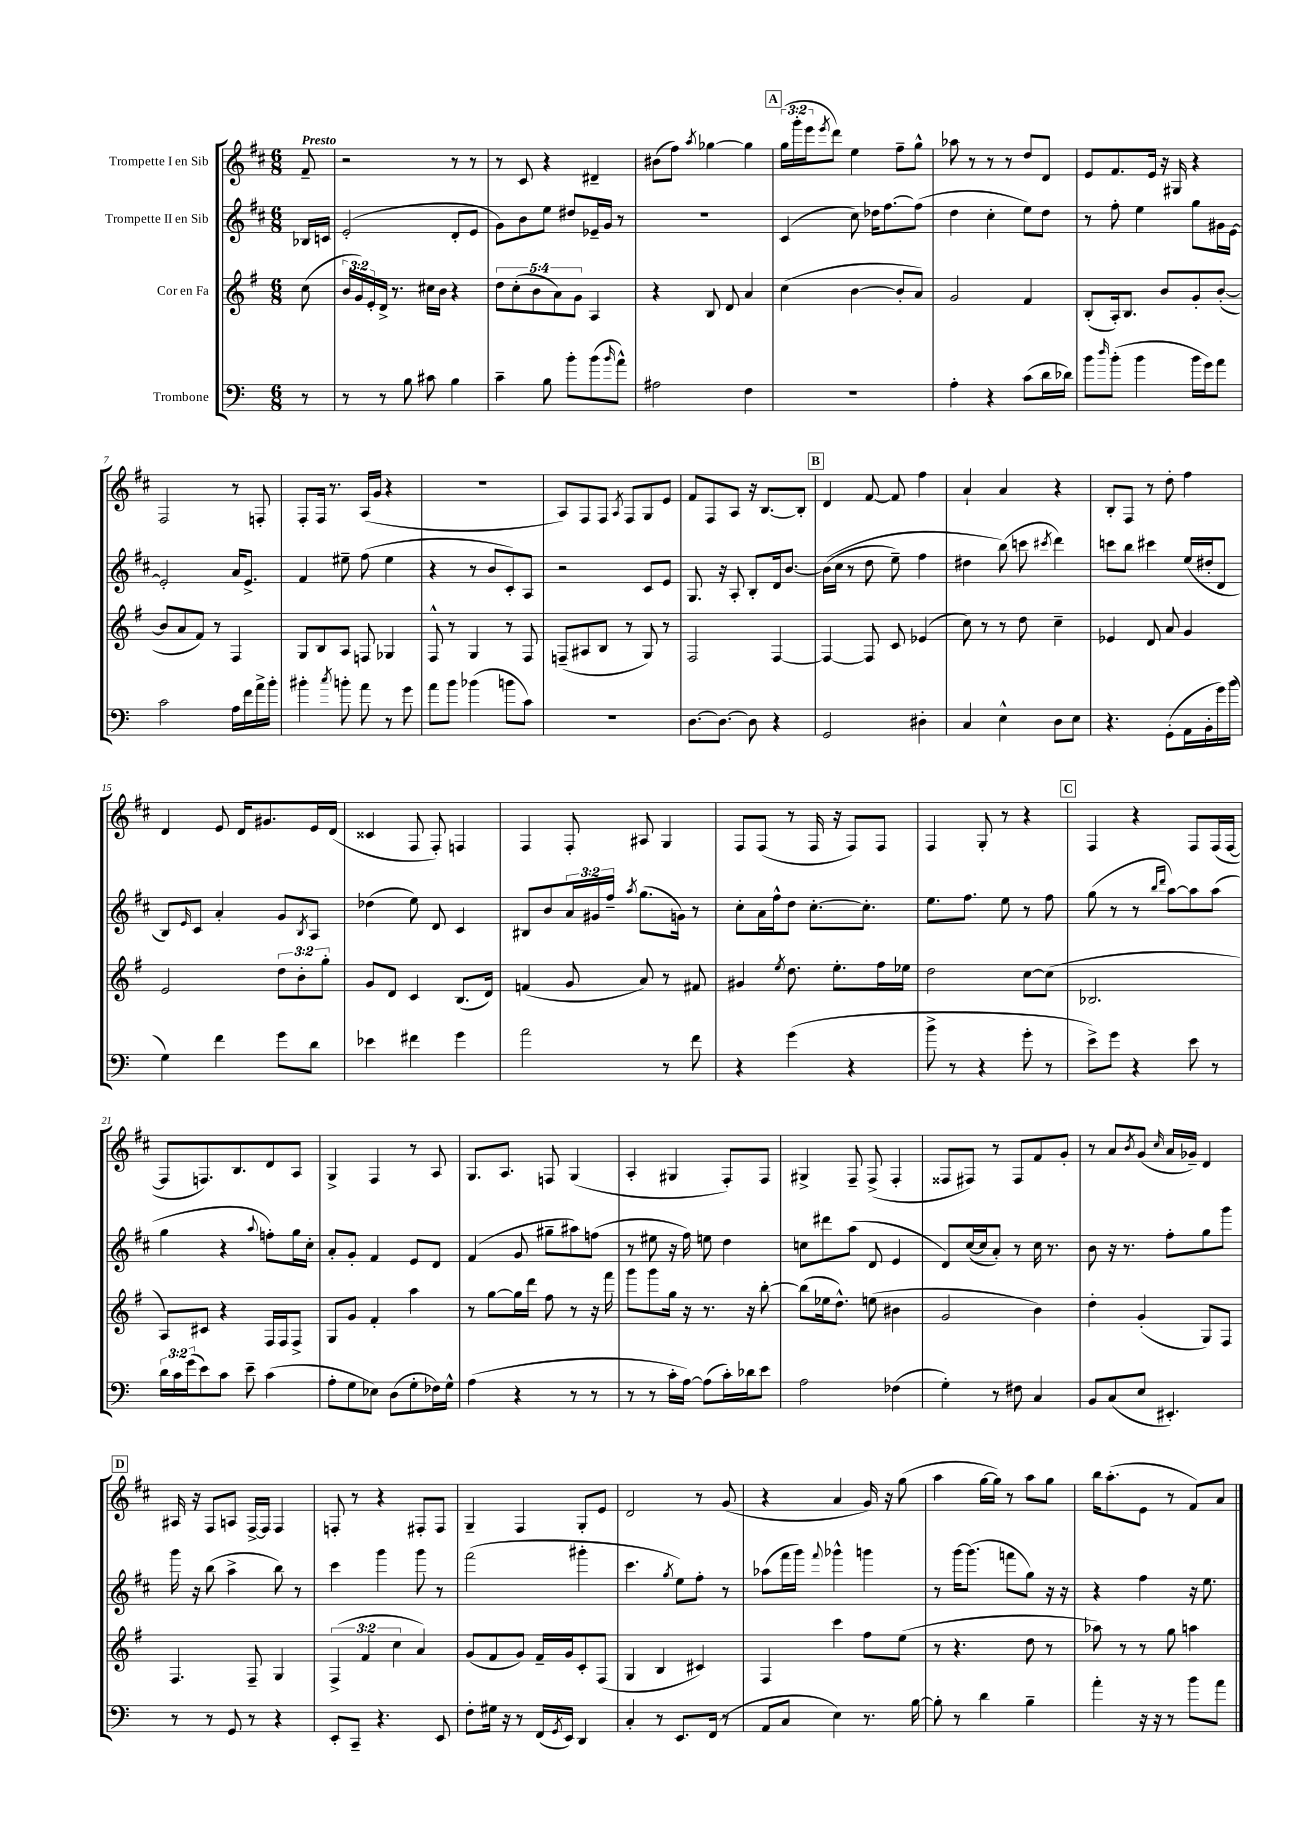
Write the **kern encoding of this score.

**kern	**kern	**kern	**kern
*part4	*part3	*part2	*part1
*staff4	*staff3	*staff2	*staff1
*I"Trombone	*I"Cor en Fa	*I"Trompette II en Sib	*I"Trompette I en Sib
*clefF4	*clefG2	*clefG2	*clefG2
*k[]	*k[f#]	*k[f#c#]	*k[f#c#]
*M6/8	*M6/8	*M6/8	*M6/8
=	=	=	=
!	!	!	!LO:TX:a:B:t=Presto
8r	(8cc\	16B-X/LL	8f#~/
.	.	16cn/JJ	.
=1	=1	=1	=1
8r	24b/LL	(2e'/	2r
.	24g/)	.	.
.	24e'/	.	.
8r	16d^/JJ	.	.
.	8.r	.	.
8B\	.	.	.
8c#X\	16cc#X\LL	.	.
.	16b\JJ	.	.
4B\	4r	8d'/L	8r
.	.	8e/J	8r
=2	=2	=2	=2
4c~\	10dd\L	8g\L)	8r
.	(10cc'\	.	.
.	.	8b\	8c#/
.	10b\	.	.
8B\	.	8ee\J	4r
.	10a\)	.	.
8b'\L	.	8dd#X/L	.
.	10g\J	.	.
(8b\	4A/	16e-X~/L	4d#X~/
.	.	16g/JJ	.
16qqb/	.	.	.
8a^^\J)	.	8r	.
=3	=3	=3	=3
2A#X\	4r	2.r	(8b#X\L
.	.	.	8ff#\J)
.	.	.	8qaa/
.	8B/	.	[4gg-X\
.	8d/	.	.
4F\	4a/	.	4gg-\]
!!LO:REH:place=s1:t=A
=4	=4	=4	=4
2.r	(4cc\	(4c#/	(24gg\LL
.	.	.	24ggg'\
.	.	.	24eee\J
.	.	.	8qeee/
.	.	.	8ddd\J)
.	[4b\	8cc#\)	4ee\
.	.	16dd-X\KL	.
.	.	[8.ff#\	.
.	8b'/L]	.	8ff#~\L
.	8a/J)	(8ff#\J]	8gg^^\J
=5	=5	=5	=5
4A'\	2g/	4dd\	8aa-X\
.	.	.	8r
4r	.	4cc#'\	8r
.	.	.	8r
(8c\L	4f#/	8ee\L)	8dd/L
16d\L	.	8dd\J	8d/J
16d-X\JJ)	.	.	.
=6	=6	=6	=6
8b\L	(8B'/L	8r	8e/L
16qqdd/	.	.	.
(8b'\J	16A'/k)	8ff#'\	8.f#/
.	8.B/J	.	.
4b\	.	4ee\	.
.	.	.	16e/Jk
.	8b/L	.	16r
.	.	.	16G#X/
16b\LL	8g'/	8gg\L	4r
16g\J)	.	.	.
8a\J	([8b'/J	16g#X\L	.
.	.	[16e\JJ	.
!!LO:LB:g=z
=7	=7	=7	=7
2c\	8b/L]	2e'/]	2F#/
.	8a/	.	.
.	8f#/J)	.	.
.	8r	.	.
16A\LL	4F#/	16a/KL	8r
16f\	.	8.e^/J	.
16a^\	.	.	8Fn'/
16b'\JJ	.	.	.
=8	=8	=8	=8
4b#X'\	8G/L	4f#/	8F#'/L
.	8B/	.	16F#/Jk
.	.	.	8.r
8qcc/	.	.	.
8bn'\	8A/J	8ee#X~\	.
8a\	8Fn/	(8ff#\	(16A/LL
.	.	.	16g/JJ
8r	4G-X/	4ee#\	4r
8g\	.	.	.
=9	=9	=9	=9
8a\L	8F#^^/	4r	2.r
8b\J	8r	.	.
(4b-X\	4G/	8r	.
.	.	8b/L	.
8bn\L	8r	8c#'/)	.
8c\J)	8F#/	8A/J	.
=10	=10	=10	=10
2.r	(8Fn~/L	2r	8A/L)
.	8A#X/	.	8F#/
.	8B/J	.	8F#/J
.	.	.	8qA/
.	8r	.	8F#/L
.	8G/)	8c#/L	8G/
.	8r	8e/J	8e/J
=11	=11	=11	=11
[8.D\L	2F#/	8.G/	8f#/L
.	.	.	8F#/
8.D\J_	.	16r	.
.	.	8A'/	8A/J
8D\]	.	8B'/L	16r
.	.	.	[8.B/L
4r	[4F#/	16d/k	.
.	.	[8.b/J	.
.	.	.	8B'/J]
!!LO:REH:place=s1:t=B
=12	=12	=12	=12
2GG/	4F#/_	((16b\LL]	4d/
.	.	16cc#\JJ	.
.	.	8r	.
.	8F#/]	8dd\	[8f#/
.	8c/	8ee~\)	8f#/]
4D#X'\	(4e-X/	4ff#\	4ff#\
=13	=13	=13	=13
4C/	8cc\)	4dd#X\	4a`/
.	8r	.	.
4E^^\	8r	(8bb\)	4a/
.	8dd\	8cccn\	.
.	.	8qccc#X/	.
8D\L	4cc~\	4ddd\)	4r
8E\J	.	.	.
=14	=14	=14	=14
4.r	4e-X/	8cccn\L	8B'/L
.	.	8bb\J	8F#/J
.	8d/	4ccc#X\	8r
(8GG'\L	8a/	.	8dd'\
16AA\L	4g/	(16ee/LL	4ff#\
16BB'\	.	16dd#X'/J	.
16g\)	.	8d/J	.
(16b\JJ	.	.	.
!!LO:LB:g=z
=15	=15	=15	=15
4G\)	2e/	8B/L)	4d/
.	.	16qqe/	.
.	.	8c#/J	.
4f\	.	4a'/	8e/
.	.	.	16d/KL
.	.	.	8.g#X/
8g\L	12dd\L	8g/L	.
.	12b'\	.	.
.	.	8qB/	.
8d\J	.	8A/J	16e/L
.	12gg'\J	.	.
.	.	.	(16d/JJ
=16	=16	=16	=16
4e-X\	8g/L	(4dd-X\	4c##X/
.	8d/J	.	.
4f#X\	4c/	8ee\)	8F#/
.	.	8d/	8F#'/)
4g\	(8.B/L	4c#/	4Fn/
.	16d/Jk)	.	.
=17	=17	=17	=17
2a\	(4fn/	8B#X/L	4F#/
.	.	8b/	.
.	8g/	24a/L	8F#'/
.	.	24g#X/	.
.	.	24ff#~/JJ	.
.	.	8qaa/	.
.	8a/)	(8.gg\L	8A#X/
8r	8r	.	4G/
.	.	16gn\Jk)	.
8f\	8f#X/	8r	.
=18	=18	=18	=18
4r	4g#X/	8cc#'\L	8F#/L
.	.	16a\L	(8F#/J
.	.	16ff#^^\J	.
.	8qee/	.	.
(4g\	8.dd\	8dd\J	8r
.	.	[8.cc#'\L	16F#/
.	8.ee'\L	.	16r
4r	.	.	8F#/L)
.	.	8.cc#'\J]	.
.	16ff#\L	.	8F#/J
.	16ee-X\JJ	.	.
=19	=19	=19	=19
8b^\	2dd\	8.ee\L	4F#/
8r	.	.	.
.	.	8.ff#\J	.
4r	.	.	8G'/
.	.	8ee\	8r
8g'\	[8cc\L	8r	4r
8r	(8cc\J]	8ff#\	.
!!LO:REH:place=s1:t=C
=20	=20	=20	=20
8e^\L)	2.B-X/	(8gg\	4F#/
8g\J	.	8r	.
4r	.	8r	4r
.	.	16qqbb/LL	.
.	.	16qqddd/JJ	.
.	.	[8aa\L)	.
8e\	.	8aa\]	8F#/L
8r	.	(8aa\J	(16F#/L
.	.	.	[16F#/JJ
!!LO:LB:g=z
=21	=21	=21	=21
24d\LL	8A/L)	4gg\	8F#/L]
24c\	.	.	.
(24g\J	.	.	.
8e\)	8c#X/J	.	8.Fn/)
8c\J	4r	4r	.
.	.	.	8.B/
8e~\	.	.	.
.	.	8qqaa/	.
(4c\	16F#/LL	8ffn'\L)	8d/
.	16F#/J	.	.
.	8F#^/J	16gg\L	8A/J
.	.	16cc#'\JJ	.
=22	=22	=22	=22
8A'\L	8G/L	8a'/L	4G^/
8G\	8g/J	8g'/J	.
8E-X\J)	4f#'/	4f#/	4F#/
(8D\L	.	.	.
8G'\	4aa\	8e/L	8r
16F-X\L)	.	8d/J	8A/
16G^^\JJ	.	.	.
=23	=23	=23	=23
(4A\	8r	(4f#/	8.G/L
.	[8gg\L	.	.
.	.	.	8.A/J
4r	16gg\L]	8g/	.
.	16ddd\JJ	.	.
.	8ff#\	8gg#X~\L	8Fn/
8r	8r	8aa#X\)	(4G/
8r	16r	(8ffn\J	.
.	16fff#\	.	.
=24	=24	=24	=24
8r	8ggg\L	8r	4A'/
8r	8ggg\	8ee#X\	.
16c'\LL	16gg\Jk	16r	4G#X/
[16A\JJ)	16r	16ff#\)	.
(8A\L]	8.r	8een\	.
16c'\L)	.	4dd\	8F#'/L)
16d-X\J	16r	.	.
8e\J	[8bb'\	.	8F#/J
=25	=25	=25	=25
2A\	(8bb\L]	8ccn\L	4G#X^/
.	16ee-X\k	8ddd#X\	.
.	8.dd^^\J)	.	.
.	.	(8aa\J	8F#~/
.	(8een\	8d/	(8F#^/
(4F-X\	4b#X\	4e/	4F#'/
=26	=26	=26	=26
4G'\)	2g/	8d/L)	8F##X/L
.	.	([16cc#/L	8F#X/J)
.	.	16cc#/J]	.
8r	.	8a'/J)	8r
8F#X\	.	8r	8F#/L
4C/	4b\)	16cc#\	8f#/
.	.	8.r	.
.	.	.	8g'/J
=27	=27	=27	=27
8BB/L	4dd'\	8b\	8r
(8C/	.	16r	8a/L
.	.	8.r	.
.	.	.	8qb/
8E/J	(4g'/	.	(8g/J
.	.	.	16qqcc#/
4.EE#X'/)	.	8ff#'\L	16a/LL
.	.	.	16g-X~/JJ)
.	8G/L)	8gg\	4d/
.	8F#/J	8ggg\J	.
!!LO:LB:g=z
!!LO:REH:place=s1:t=D
=28	=28	=28	=28
8r	4.F#/	16ggg\	16A#X/
.	.	16r	16r
8r	.	(8bb\	8F#/L
8GG/	.	4aa^\	8An/J
8r	8F#~/	.	[16F#^/LL
.	.	.	16F#/JJ]
4r	4G/	8bb\)	4F#/
.	.	8r	.
=29	=29	=29	=29
8EE'/L	(6F#^/	4ccc#\	8Fn'/
8CC~/J	.	.	8r
.	6f#/	.	.
4.r	.	4ggg\	4r
.	6cc\	.	.
.	4a/)	8ggg\	8F#X'/L
8EE/	.	8r	8F#/J
=30	=30	=30	=30
8F'\L	(8g/L	(2fff#\	4G~/
16G#X\Jk	8f#/	.	.
16r	.	.	.
8r	8g/J)	.	4F#/
(16FF/LL	16f#~/LL	.	.
8qGG/	.	.	.
16EE/JJ)	16g/J	.	.
4DD/	8c'/	4ggg#X'\	8G'/L
.	(8F#/J	.	8e/J
=31	=31	=31	=31
4C'/	4G/	4.ccc#\	2d/
8r	4B/	.	.
.	.	8qgg/	.
8.EE/L	.	8ee\L)	.
.	4c#X/)	8ff#'\J	8r
(16FF/Jk	.	.	.
8r	.	8r	(8g/
=32	=32	=32	=32
8AA/L	4F#/	(8aa-X\L	4r
8C/J	.	16fff#\L	.
.	.	16ggg\JJ)	.
.	.	8qqfff#/	.
4E\)	4ccc\	4ggg-X^^\	4a/
8.r	8ff#\L	4gggn\	16g/)
.	.	.	16r
.	(8ee\J	.	(8gg\
[16B\	.	.	.
=33	=33	=33	=33
8B'\]	8r	8r	4aa\
8r	4.r	[16ggg\KL	.
.	.	(8.ggg\J]	.
4d\	.	.	[16gg\LL
.	.	.	16gg\JJ])
.	.	8fffn\L	8r
4B~\	8dd\	8gg\J)	8aa\L
.	8r	16r	8gg\J
.	.	16r	.
=34	=34	=34	=34
4a'\	8aa-X\)	4r	16bb\KL
.	.	.	(8.aa'\
.	8r	.	.
16r	8r	4ff#\	8e\J
16r	.	.	.
8r	8gg\	.	8r
8b\L	4aan\	16r	8f#/L)
.	.	8.ee\	.
8a\J	.	.	8a/J
==	==	==	==
*-	*-	*-	*-
